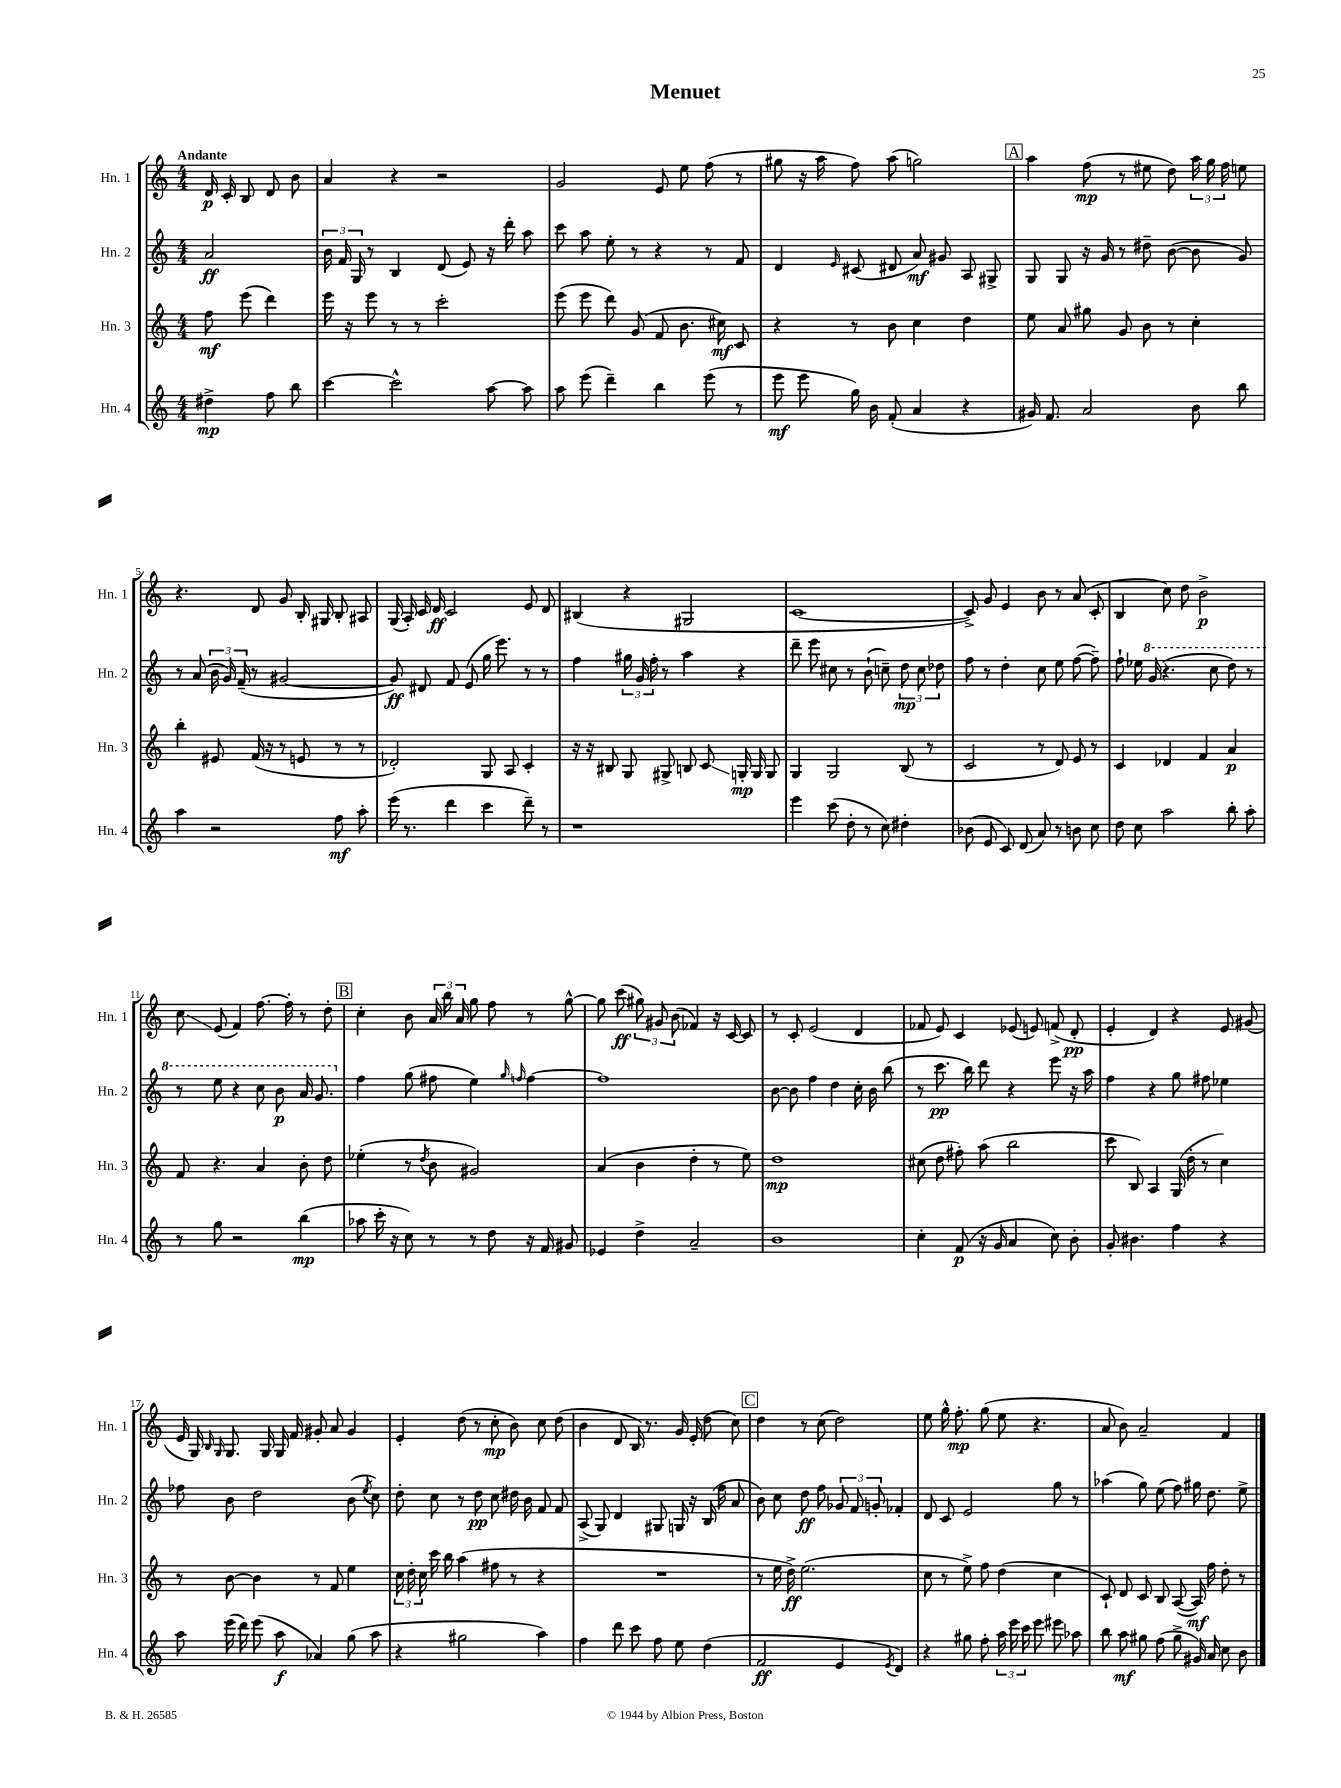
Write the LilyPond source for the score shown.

\header { title = "Menuet" }
<<
\new StaffGroup <<
\new Staff = "s0" \with { instrumentName = "Hn. 1" shortInstrumentName = "Hn. 1" } {
    \clef treble \key c \major \numericTimeSignature \time 4/4 \partial 2 \tempo "Andante"
    \autoBeamOff d'16\p c'16-. b8 d'8 b'8 |
    a'4 r4 r2 |
    g'2 e'8 e''8 f''8( r8 |
    gis''8 r16 a''16 f''8) a''8( g''2) |
    \mark \markup { \box "A" } a''4 f''8\mp( r8 eis''8 d''8) \tuplet 3/2 { a''16 g''16 f''16 } e''8 |
    r4. d'8 g'8 b16-. gis16 b8-. ais8 |
    g16( a16-.) c'16 d'16\ff c'2 e'8 d'8 |
    bis4( r4 gis2 |
    c'1~ |
    c'8->) g'8 e'4 b'8 r8 a'8( c'8-. |
    b4 c''8) d''8 b'2->\p |
    c''8\glissando e'8( f'4) f''8.~ f''16-. r8 d''8-. |
    \mark \markup { \box "B" } c''4-. b'8 \tuplet 3/2 { a'16 b''16 a'16 } g''8 f''8 r8 g''8~-^ |
    g''8 c'''8\ff( \tuplet 3/2 { gis''8) gis'8 b'8( } fes'4) r16 c'16~ c'8 |
    r8 c'8-. e'2( d'4 |
    fes'8 e'8) c'4 ees'8( e'8) f'8->( d'8-.\pp |
    e'4-. d'4) r4 e'8 gis'8( |
    e'16 g16) \grace { b16 g16 } g8. g16 g16 f'16 gis'8-. a'8 gis'4 |
    e'4-. d''8( r8 c''8-.\mp b'8) c''8 d''8( |
    b'4 d'8 b16) r8. g'16 e'16-.( d''8 c''8) |
    \mark \markup { \box "C" } d''4 r8 c''8( d''2) |
    e''8 g''16-^ f''8.-.\mp g''8( e''8 r4. |
    a'8 b'8) a'2-- f'4 \bar "|." |
}
\new Staff = "s1" \with { instrumentName = "Hn. 2" shortInstrumentName = "Hn. 2" } {
    \clef treble \key c \major \numericTimeSignature \time 4/4 \partial 2
    \autoBeamOff a'2\ff |
    \tuplet 3/2 { b'16 f'16 g16 } r8 b4 d'8( e'8) r16 d'''16-. a''8 |
    c'''8 a''8 e''8-. r8 r4 r8 f'8 |
    d'4 \grace { e'16 } cis'8( dis'8 a'8\mf) gis'8 a8 gis8-> |
    \mark \markup { \box "A" } g8 g8 r16 g'16 r8 dis''8-- b'8~( b'8 g'8) |
    r8 a'8( \tuplet 3/2 { b'16 g'16) f'16--( } r8 gis'2~ |
    gis'8\ff) dis'8 f'8 e'8( g''16 e'''8.) r8 r8 |
    f''4 \tuplet 3/2 { gis''16 g'16 f''16-. } r8 a''4 r4 |
    d'''8-- e'''8 cis''8 r8 b'8-!( c''8--) \tuplet 3/2 { d''8\mp c''8 des''8 } |
    f''8 r8 d''4-. c''8 e''8 f''8~( f''8--) |
    f''8-! ees''16 \ottava #1 g''16( r4. c'''8 d'''8) r8 |
    r8 e'''8 r4 c'''8 b''8\p a''16 g''8. \ottava #0 |
    \mark \markup { \box "B" } f''4 g''8( fis''8 e''4) \grace { g''16 f''16 } f''4~ |
    f''1 |
    b'8~ b'8 f''4 d''4 c''16-. b'16 b''8( |
    r8 c'''8.\pp b''16) d'''8 r4 e'''8 r16 a''16 |
    f''4 r4 g''8 fis''8 ees''4 |
    fes''8 b'8 d''2 b'8( \acciaccatura { e''8 } c''8) |
    d''8-. c''8 r8 d''8\pp c''8 dis''16 b'16 f'8 f'8 |
    a8->( g8) d'4 gis8 g16 r16 b16( f''16 a'8 |
    \mark \markup { \box "C" } b'8) c''8 d''8\ff f''8 \tuplet 3/2 { ges'8 f'8 g'8-. } fes'4-. |
    d'8 c'8 e'2 g''8 r8 |
    aes''4( g''8) e''8( f''8) gis''16 d''8. e''8-> \bar "|." |
}
\new Staff = "s2" \with { instrumentName = "Hn. 3" shortInstrumentName = "Hn. 3" } {
    \clef treble \key c \major \numericTimeSignature \time 4/4 \partial 2
    \autoBeamOff f''8\mf e'''8( d'''4) |
    e'''16 r16 e'''8 r8 r8 c'''2-. |
    e'''8( e'''8 d'''8) g'8( f'8 b'8. cis''16\mf) c'8 |
    r4 r8 b'8 c''4 d''4 |
    \mark \markup { \box "A" } e''8 a'8 gis''8 g'8 b'8 r8 c''4-. |
    b''4-. eis'8 f'16( r16 r8 e'8 r8 r8 |
    des'2-.) g8 a8 c'4-. |
    r16 r16 bis8 g8 gis8-> b8 c'8\glissando g16-.\mp g16 g8 |
    g4 g2 b8( r8 |
    c'2 r8 d'8) e'8 r8 |
    c'4 des'4 f'4 a'4\p |
    f'8 r4. a'4 b'8-. d''8 |
    \mark \markup { \box "B" } ees''4-.( r8 \acciaccatura { d''8 } b'8 gis'2) |
    a'4( b'4 d''4-. r8 e''8) |
    d''1\mp |
    cis''8( d''8 fis''8-.) a''8( b''2 |
    c'''8 b8) a4 g16( d''16-. r8 c''4) |
    r8 b'8~ b'4 r8 f'8 e''4 |
    \tuplet 3/2 { c''16 d''16-. c''16 } c'''16 b''16 a''4( fis''8 r8 r4 |
    R1 |
    \mark \markup { \box "C" } r8 e''16 d''16->\ff) e''2.( |
    c''8 r8 e''8->) f''8 d''4( c''4 |
    c'8-!) d'8 c'8 b8 a8~( a16\mf) f''16 d''8-. r8 \bar "|." |
}
\new Staff = "s3" \with { instrumentName = "Hn. 4" shortInstrumentName = "Hn. 4" } {
    \clef treble \key c \major \numericTimeSignature \time 4/4 \partial 2
    \autoBeamOff dis''4->\mp f''8 b''8 |
    c'''4~ c'''2-^ a''8~ a''8 |
    a''8 e'''8( d'''4--) b''4 e'''8( r8 |
    e'''8\mf e'''8 g''16) b'16 f'8-.( a'4 r4 |
    \mark \markup { \box "A" } gis'16) f'8. a'2 b'8 b''8 |
    a''4 r2 f''8\mf a''8-. |
    e'''16( r8. d'''4 c'''4 d'''8--) r8 |
    r1 |
    e'''4 c'''8( d''8-. r8 c''8) dis''4-. |
    bes'8( e'8 c'8) d'8( a'8) r8 b'8 c''8 |
    d''8 c''8 a''2 b''8-. a''8-. |
    r8 g''8 r2 b''4\mp( |
    \mark \markup { \box "B" } aes''8 c'''16-. r16 c''8) r8 r8 d''8 r16 f'16 gis'8 |
    ees'4 d''4-> a'2-- |
    b'1 |
    c''4-. f'8\p( r16 g'16 a'4 c''8) b'8-. |
    g'8-. bis'4. f''4 r4 |
    a''8 e'''16( d'''16) e'''8( a''8\f aes'4) g''8( a''8 |
    r4 gis''2 a''4) |
    f''4 d'''8 c'''8 f''8 e''8 d''4( |
    \mark \markup { \box "C" } f'2\ff e'4 \acciaccatura { e'8 } d'4) |
    r4 gis''8 f''8-. \tuplet 3/2 { a''16 e'''16 c'''16 } e'''8 eis'''8 aes''8 |
    b''8 a''8\mf gis''8 f''8( gis''8-> gis'16) a'16 c''8 b'8 \bar "|." |
}
>>
>>
